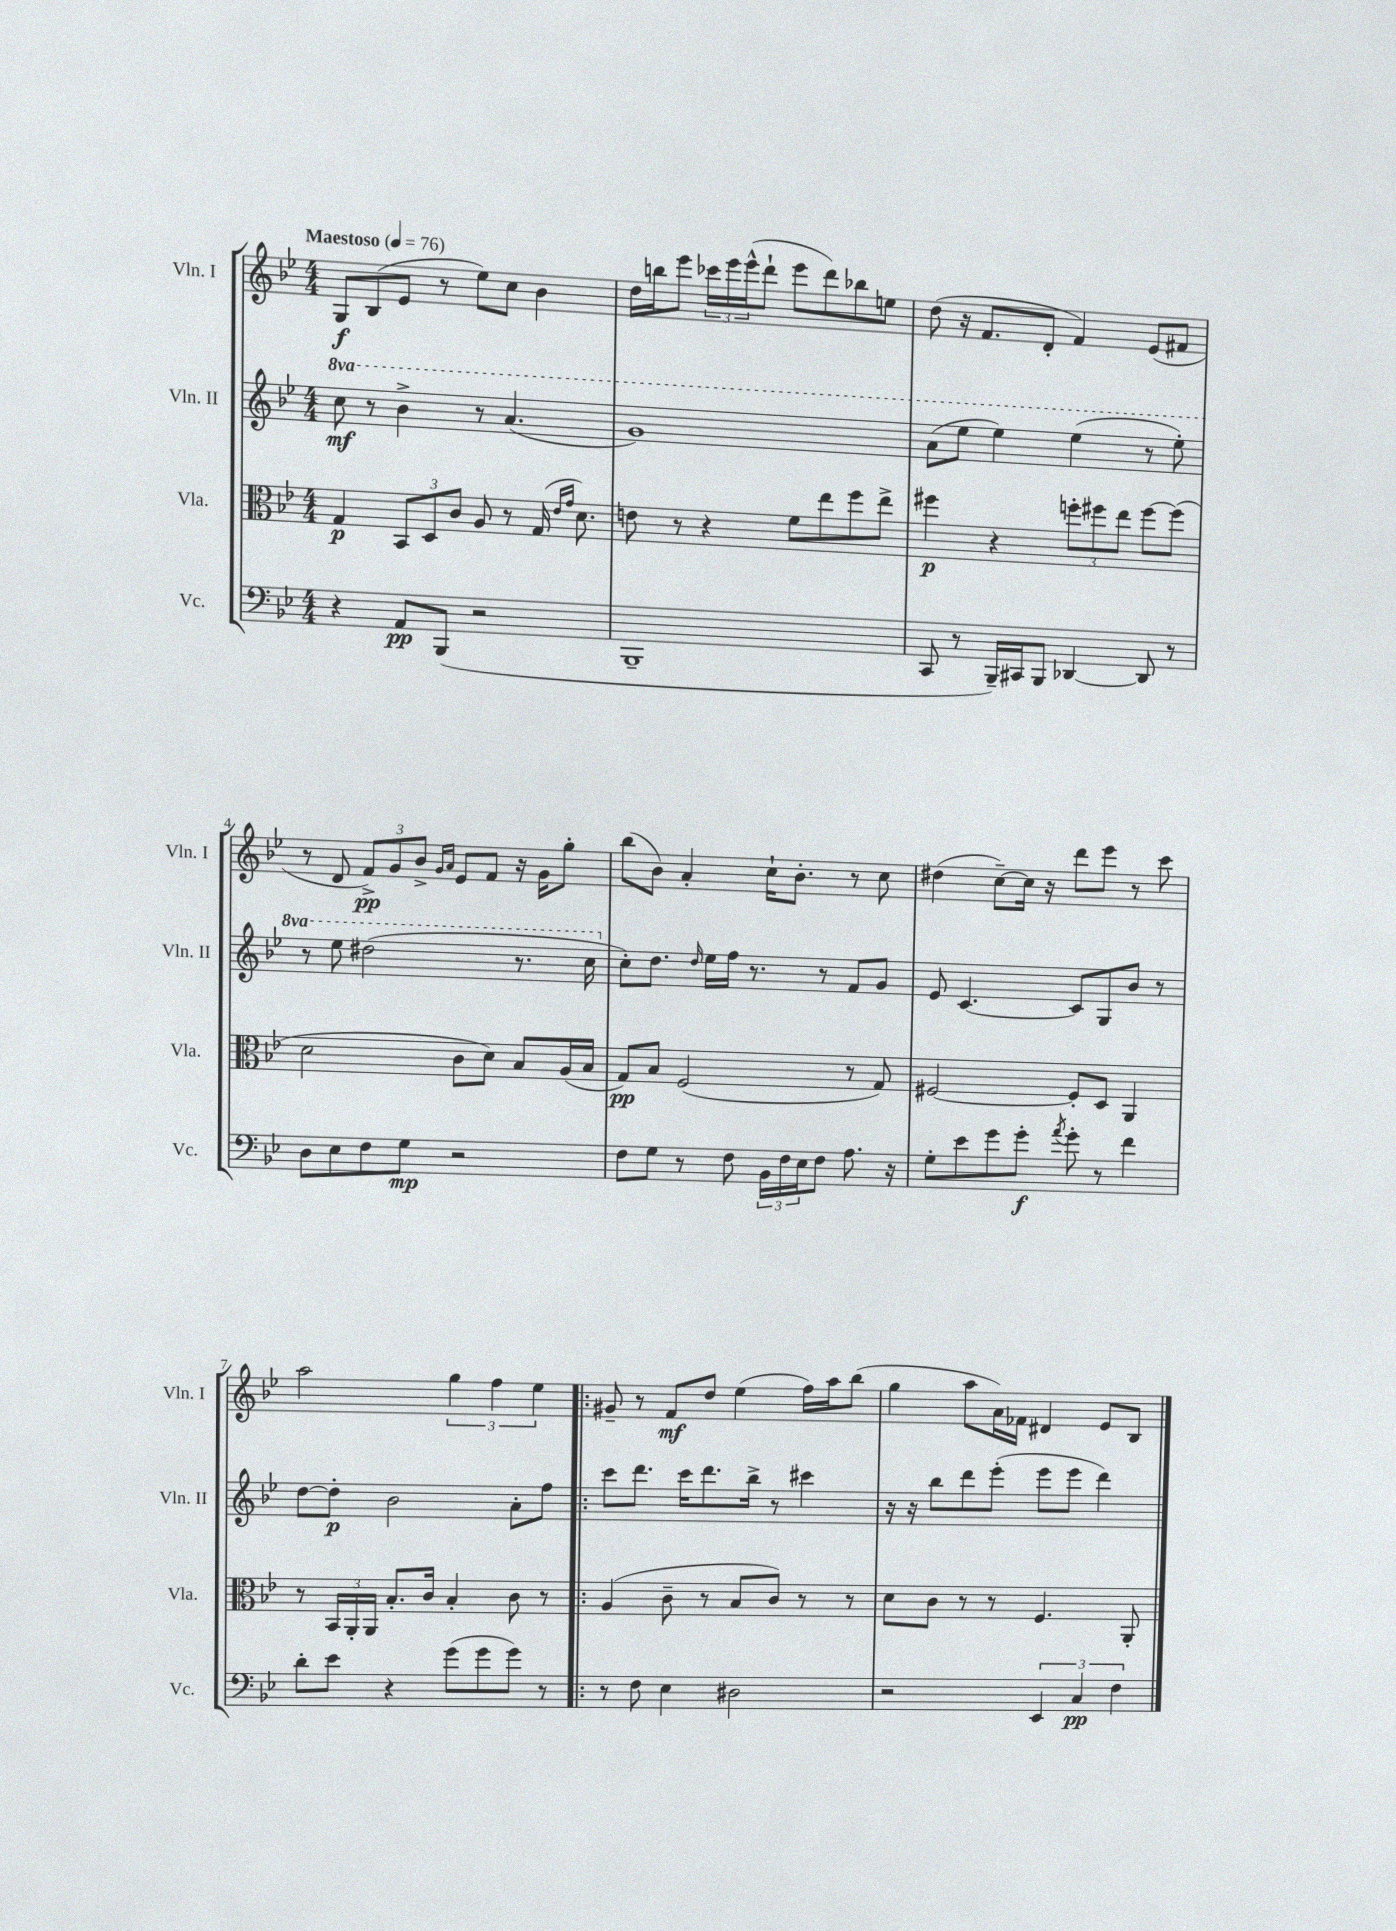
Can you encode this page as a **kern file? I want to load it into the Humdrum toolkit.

**kern	**dynam	**kern	**dynam	**kern	**dynam	**kern	**dynam
*part4	*part4	*part3	*part3	*part2	*part2	*part1	*part1
*staff4	*staff4	*staff3	*staff3	*staff2	*staff2	*staff1	*staff1
*I"Vc.	*	*I"Vla.	*	*I"Vln. II	*	*I"Vln. I	*
*I'Vc.	*	*I'Vla.	*	*I'Vln. II	*	*I'Vln. I	*
*clefF4	*	*clefC3	*	*clefG2	*	*clefG2	*
*k[b-e-]	*	*k[b-e-]	*	*k[b-e-]	*	*k[b-e-]	*
*M4/4	*	*M4/4	*	*M4/4	*	*M4/4	*
*MM76	*	*MM76	*	*MM76	*	*MM76	*
*	*	*	*	*8va	*	*	*
=1	=1	=1	=1	=1	=1	=1	=1
!	!	!	!	!	!	!LO:TX:a:B:t=Maestoso	!
4r	.	4G/	p	8ccc\	mf	8G/L	f
.	.	.	.	8r	.	(8B-/	.
8AA/L	pp	12BB-/L	.	4bb-^\	.	8e-/J	.
.	.	12D/	.	.	.	.	.
(8BBB-/J	.	.	.	.	.	8r	.
.	.	12c/J	.	.	.	.	.
2r	.	8A/	.	8r	.	8ee-\L)	.
.	.	8r	.	(4.aa/	.	8cc\J	.
.	.	(16G/	.	.	.	4b-\	.
.	.	16qqe-/LL	.	.	.	.	.
.	.	16qqg/JJ	.	.	.	.	.
.	.	8.d\)	.	.	.	.	.
=2	=2	=2	=2	=2	=2	=2	=2
1BBB-~	.	8en\	.	1gg)	.	16dd\LL	.
.	.	.	.	.	.	16bbn\J	.
.	.	8r	.	.	.	8eee-\J	.
.	.	4r	.	.	.	24ccc-X\LL	.
.	.	.	.	.	.	24eee-\	.
.	.	.	.	.	.	(24eee-^^\J	.
.	.	.	.	.	.	8ddd`\J	.
.	.	8f\L	.	.	.	8eee-\L	.
.	.	8ee-\	.	.	.	8ddd\)	.
.	.	8ff\	.	.	.	8bb-X\	.
.	.	8ee-^\J	.	.	.	8een\J	.
=3	=3	=3	=3	=3	=3	=3	=3
8CC/	.	4ff#X\	p	(8aa\L	.	(8dd\	.
8r	.	.	.	8eee-\J	.	16r	.
.	.	.	.	.	.	8.f/L	.
16BBB-~/LL)	.	4r	.	4eee-\)	.	.	.
16CC#X/J	.	.	.	.	.	.	.
8BBB-/J	.	.	.	.	.	8d'/J	.
[4DD-X/	.	12ffn'\L	.	(4eee-\	.	4f/)	.
.	.	12ff#X\	.	.	.	.	.
.	.	12ee-\J	.	.	.	.	.
8DD-/]	.	[8ff#\L	.	8r	.	(8e-/L	.
8r	.	(8ff#\J]	.	8eee-'\)	.	8f#X/J	.
!!LO:LB:g=z
=4	=4	=4	=4	=4	=4	=4	=4
8D\L	.	2d\	.	8r	.	8r	.
8E-\	.	.	.	8eee-\	.	8d/	.
8F\	.	.	.	(2ddd#X\	.	12f^/L)	pp
.	.	.	.	.	.	12g/	.
8G\J	mp	.	.	.	.	.	.
.	.	.	.	.	.	12b-^/J	.
.	.	.	.	.	.	16qqg/LL	.
.	.	.	.	.	.	16qqa/JJ	.
2r	.	8c\L	.	.	.	8e-/L	.
.	.	8d\J)	.	.	.	8f/J	.
.	.	8B-/L	.	8.r	.	16r	.
.	.	.	.	.	.	16g\KL	.
.	.	(16A/L	.	.	.	8gg'\J	.
.	.	16B-/JJ	.	16ccc\	.	.	.
=5	=5	=5	=5	=5	=5	=5	=5
*	*	*	*	*X8va	*	*	*
8F\L	.	8G/L)	pp	8cc'\L)	.	(8bb-\L	.
8G\J	.	8B-/J	.	8.dd\J	.	8b-\J)	.
8r	.	(2F/	.	.	.	4a'/	.
.	.	.	.	16qqdd/	.	.	.
.	.	.	.	16ee-\LL	.	.	.
8F\	.	.	.	16ff\JJ	.	.	.
.	.	.	.	8.r	.	.	.
24BB-\LL	.	.	.	.	.	16cc`\KL	.
24F\	.	.	.	.	.	.	.
.	.	.	.	.	.	8.b-'\J	.
24E-\J	.	.	.	.	.	.	.
8F\J	.	.	.	8r	.	.	.
8.A\	.	8r	.	8f/L	.	8r	.
.	.	8G/)	.	8g/J	.	8cc\	.
16r	.	.	.	.	.	.	.
=6	=6	=6	=6	=6	=6	=6	=6
8G'\L	.	[2F#X/	.	8e-/	.	(4dd#X\	.
8e-\	.	.	.	[4.c/	.	.	.
8g\	.	.	.	.	.	[8cc~\L)	.
8g'\J	f	.	.	.	.	16cc\Jk]	.
.	.	.	.	.	.	16r	.
8qa/	.	.	.	.	.	.	.
8g'\	.	8F#'/L]	.	8c/L]	.	8ddd\L	.
8r	.	8D/J	.	8G/	.	8eee-\J	.
4f\	.	4AA/	.	8b-/J	.	8r	.
.	.	.	.	8r	.	8ccc\	.
!!LO:LB:g=z
=7	=7	=7	=7	=7	=7	=7	=7
8d'\L	.	8r	.	[8dd\L	.	2aa\	.
8e-\J	.	24BB-/LL	.	8dd'\J]	p	.	.
.	.	24AA'/	.	.	.	.	.
.	.	24AA/JJ	.	.	.	.	.
4r	.	8.B-'/L	.	2b-\	.	.	.
.	.	16c/Jk	.	.	.	.	.
(8g\L	.	4B-'/	.	.	.	6gg\	.
8g\	.	.	.	.	.	.	.
.	.	.	.	.	.	6ff\	.
8g\J)	.	8c\	.	8a'\L	.	.	.
.	.	.	.	.	.	6ee-\	.
8r	.	8r	.	8ff\J	.	.	.
=8!|:	=8!|:	=8!|:	=8!|:	=8!|:	=8!|:	=8!|:	=8!|:
8r	.	(4A/	.	8ccc\L	.	8g#X~/	.
8F\	.	.	.	8.ddd\J	.	8r	.
4E-\	.	8c~\	.	.	.	8f/L	mf
.	.	.	.	16ccc\KL	.	.	.
.	.	8r	.	8.ddd\	.	8dd/J	.
2D#X\	.	8B-/L	.	.	.	(4ee-\	.
.	.	.	.	16bb-^\Jk	.	.	.
.	.	8c/J)	.	8r	.	.	.
.	.	8r	.	4ccc#X\	.	16ff\LL)	.
.	.	.	.	.	.	16aa\J	.
.	.	8r	.	.	.	(8bb-\J	.
=9	=9	=9	=9	=9	=9	=9	=9
2r	.	8d\L	.	16r	.	4gg\	.
.	.	.	.	16r	.	.	.
.	.	8c\J	.	8bb-\L	.	.	.
.	.	8r	.	8ddd\	.	8aa\L	.
.	.	8r	.	(8eee-'\J	.	16a\L)	.
.	.	.	.	.	.	16f-X\JJ	.
6EE-/	.	4.F/	.	8eee-\L	.	4d#X/	.
.	.	.	.	8eee-\J	.	.	.
6C/	pp	.	.	.	.	.	.
.	.	.	.	4ddd\)	.	8e-/L	.
6F\	.	.	.	.	.	.	.
.	.	8AA'/	.	.	.	8B-/J	.
==	==	==	==	==	==	==	==
*-	*-	*-	*-	*-	*-	*-	*-
